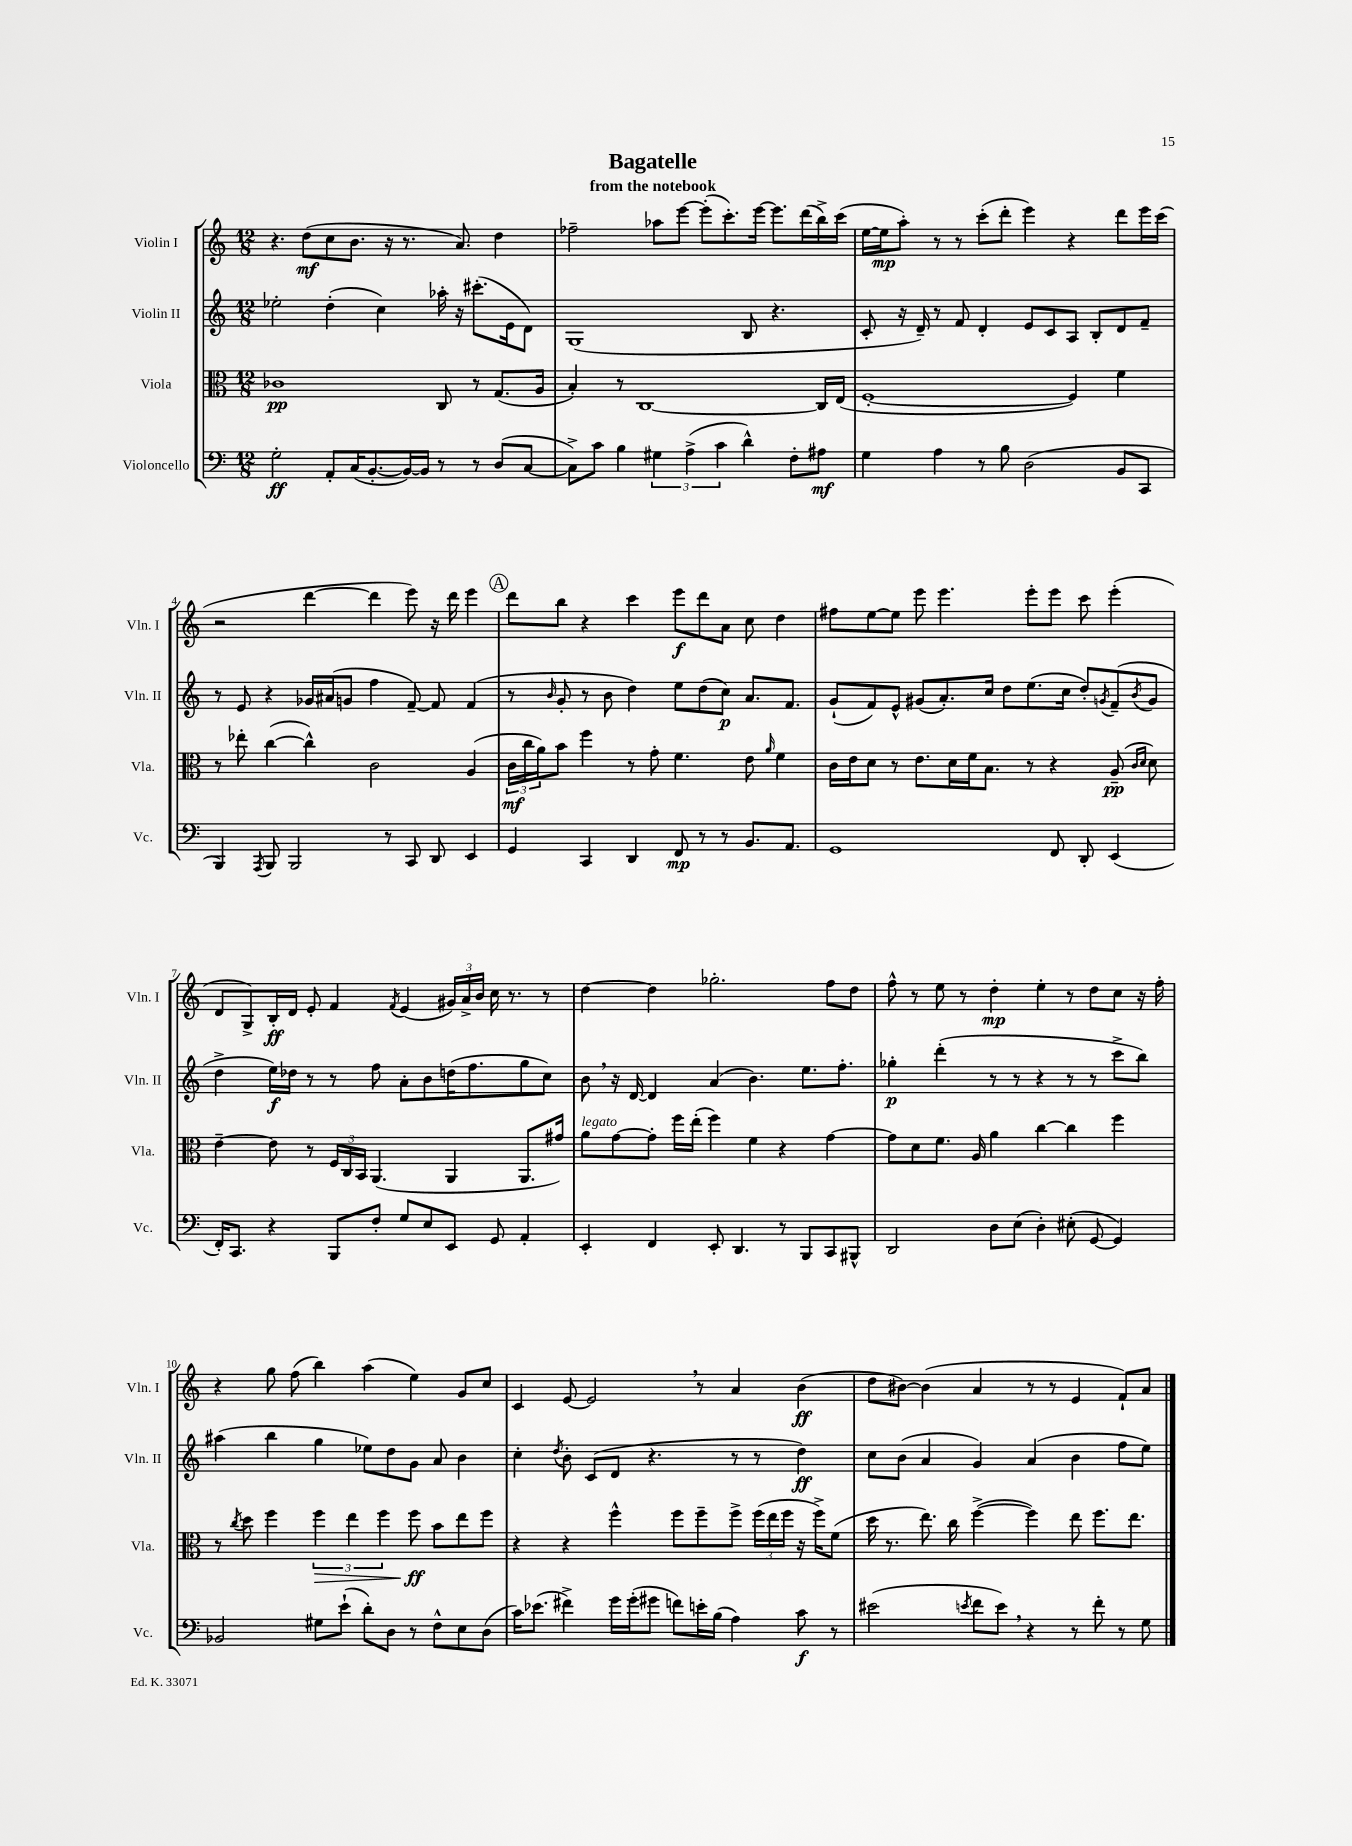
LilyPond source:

\header { title = "Bagatelle" subtitle = "from the notebook" }
<<
\new StaffGroup <<
\new Staff = "s0" \with { instrumentName = "Violin I" shortInstrumentName = "Vln. I" } {
    \clef treble \key c \major \numericTimeSignature \time 12/8
    r4. d''8\mf( c''8 b'8. r16 r8. a'8.) d''4 |
    fes''2-- aes''8 e'''8~ e'''8-.( c'''8.-.) e'''16~ e'''8. d'''16( b''16->) c'''16( |
    e''16~ e''16\mp a''8-.) r8 r8 c'''8-.( d'''8-. e'''4) r4 d'''8 e'''16 c'''16( |
    r2 d'''4~ d'''4 e'''8) r16 d'''16 e'''4 |
    \mark \markup { \circle "A" } d'''8 b''8 r4 c'''4 e'''8\f d'''8 a'8 c''8 d''4 |
    fis''8 e''8~ e''8 e'''8 e'''4. e'''8-. e'''8 c'''8 e'''4-.( |
    d'8 g8->) b16-.\ff d'16 e'8-. f'4 \acciaccatura { f'8 } e'4( \tuplet 3/2 { gis'16) a'16-> b'16 } c''16 r8. r8 |
    d''4~ d''4 ges''2.-. f''8 d''8 |
    f''8-^ r8 e''8 r8 d''4-.\mp e''4-. r8 d''8 c''8 r16 f''16-. |
    r4 g''8 f''8( b''4) a''4( e''4) g'8 c''8 |
    c'4 e'8~ e'2 \breathe r8 a'4 b'4\ff( |
    d''8 bis'8~) bis'4( a'4 r8 r8 e'4 f'8-!) a'8 \bar "|." |
}
\new Staff = "s1" \with { instrumentName = "Violin II" shortInstrumentName = "Vln. II" } {
    \clef treble \key c \major \numericTimeSignature \time 12/8
    ees''2-. d''4-.( c''4) aes''16-. r16 cis'''8.-.( e'16 d'8) |
    g1( b8 r4. |
    c'8-. r16 d'16--) r8 f'8 d'4-. e'8 c'8 a8 b8-. d'8 f'8-- |
    r8 e'8 r4 ges'16 ais'16( g'8 f''4 f'8~--) f'8 f'4( |
    \mark \markup { \circle "A" } r8 \grace { b'16 } g'8-. r8 b'8 d''4) e''8 d''8( c''8\p) a'8. f'8. |
    g'8-!( f'8) e'8-^ gis'8( a'8.-.) c''16 d''8 e''8.( c''16 d''8-.) \acciaccatura { g'8 } f'8--( \acciaccatura { b'8 } g'8 |
    d''4-> e''16\f) des''16 r8 r8 f''8 a'8-. b'8 d''16( f''8. g''8 c''8) |
    b'8 \breathe r16 d'16~ d'4 a'4( b'4.) e''8. f''8.-. |
    ges''4-.\p d'''4-.( r8 r8 r4 r8 r8 c'''8-> b''8) |
    ais''4( b''4 g''4 ees''8) d''8 g'8 a'8 b'4 |
    c''4-. \acciaccatura { d''8 } b'8-. c'8( d'8 r4. r8 r8 d''4\ff) |
    c''8 b'8( a'4 g'4) a'4( b'4 f''8 e''8) \bar "|." |
}
\new Staff = "s2" \with { instrumentName = "Viola" shortInstrumentName = "Vla." } {
    \clef alto \key c \major \numericTimeSignature \time 12/8
    ces'1\pp c8 r8 g8.( a16 |
    b4-.) r8 c1~ c16 e16( |
    f1~-. f4) f'4 |
    r8 ees''8-. c''4~( c''4-^) c'2 a4( |
    \mark \markup { \circle "A" } \tuplet 3/2 { c'16\mf c''16 a'16) } b'8 f''4 r8 g'8-. f'4. e'8 \grace { a'16 } f'4 |
    c'16 e'16 d'8 r8 e'8. d'16 f'16 b8. r8 r4 a8--\pp( \grace { c'16 d'16 } d'8) |
    e'4~-- e'8 r8 \tuplet 3/2 { f16 c16 b,16 } a,4.( a,4 a,8. gis'16) |
    a'8^\markup { \italic "legato" } g'8~ g'8-. f''16 e''16-.( f''4) f'4 r4 g'4~ |
    g'8 d'8 f'8. a16 a'4 c''4~ c''4 f''4 |
    r8 \acciaccatura { c''8 } d''8 f''4 \tuplet 3/2 { f''4\> e''4 f''4 } f''8\ff\! b'8 e''8 f''8 |
    r4 r4 f''4-^ f''8 f''8-- f''8-> \tuplet 3/2 { f''16( e''16 f''16 } r16 f''16->) f'8( |
    d''16 r8. e''8.) c''16 f''4~->( f''4) e''8 f''8. e''8. \bar "|." |
}
\new Staff = "s3" \with { instrumentName = "Violoncello" shortInstrumentName = "Vc." } {
    \clef bass \key c \major \numericTimeSignature \time 12/8
    g2-.\ff a,8-. c16( b,8.~-. b,16~) b,16 r8 r8 d8( c8~ |
    c8->) c'8 b4 \tuplet 3/2 { gis4 a4->( c'4 } d'4-^) f8-. ais8\mf |
    g4 a4 r8 b8 d2( b,8 c,8 |
    b,,4) \acciaccatura { a,,8 } b,,8 b,,2 r8 c,8 d,8 e,4 |
    \mark \markup { \circle "A" } g,4 c,4 d,4 f,8\mp r8 r8 b,8. a,8. |
    g,1 f,8 d,8-. e,4( |
    f,16-.) c,8. r4 b,,8 f8-. g8 e8 e,8 g,8 a,4-. |
    e,4-. f,4 e,8-. d,4. r8 b,,8 c,8 bis,,8-^ |
    d,2 d8 e8( d4-.) eis8-.( g,8~ g,4) |
    bes,2 gis8 e'8-!( d'8-.) d8 r8 f8-^ e8 d8( |
    c'16) ees'8.( fis'4->) g'16 g'16-.( gis'8 f'8) e'16-. b16( a4) c'8\f r8 |
    eis'2( \acciaccatura { e'8 } f'8 e'8) \breathe r4 r8 f'8-. r8 g8 \bar "|." |
}
>>
>>
